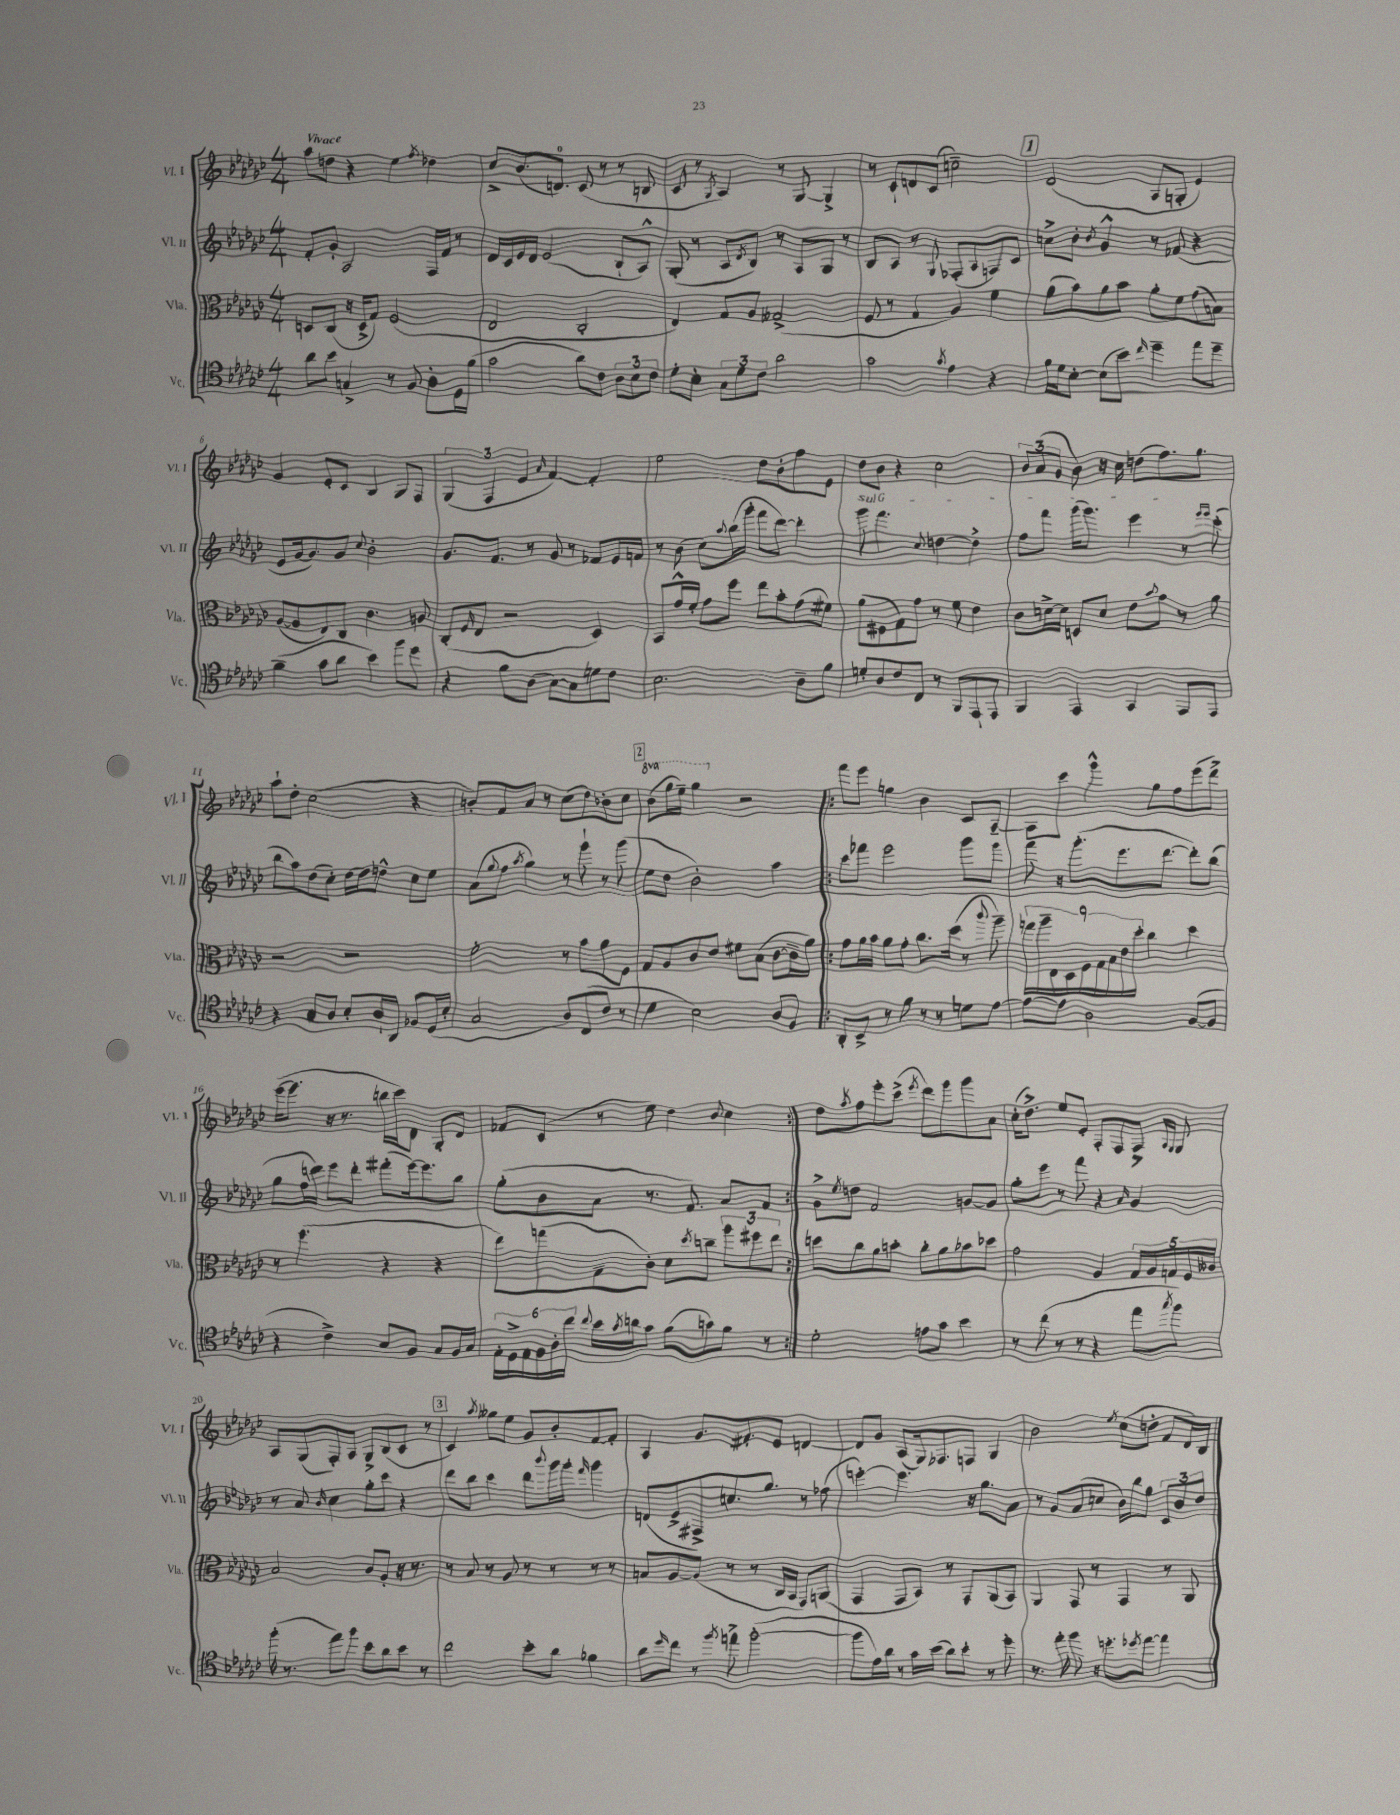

**kern	**kern	**kern	**kern
*part4	*part3	*part2	*part1
*staff4	*staff3	*staff2	*staff1
*I"Vc.	*I"Vla.	*I"Vl. II	*I"Vl. I
*I'Vc.	*I'Vla.	*I'Vl. II	*I'Vl. I
*clefC4	*clefC3	*clefG2	*clefG2
*k[b-e-a-d-g-c-]	*k[b-e-a-d-g-c-]	*k[b-e-a-d-g-c-]	*k[b-e-a-d-g-c-]
*M4/4	*M4/4	*M4/4	*M4/4
=1	=1	=1	=1
!	!	!	!LO:TX:a:B:t=Vivace
8a-\L	8Dn/L	8f'/L	8aa-\L
8b-\J	(8C-/J	8g-'/J	8ddn\J
4Gn^/	16r	2A-/	4r
.	16D^/KL	.	.
.	8G-/J)	.	.
8r	(2F/	.	4ee-\
8F/	.	.	.
.	.	.	8qff/
8A-'\L	.	16F/LL	4dd-X\
.	.	16f/JJ	.
16D-\L	.	8r	.
(16f\JJ	.	.	.
=2	=2	=2	=2
2g-\	2E-/	16d-/LL	8cc-^/L
.	.	16c-/	.
.	.	16e-/	(8.b-/
.	.	16d-/JJ	.
.	.	(2e-/	.
.	.	.	8.dn/J)
8a-\L)	2C-'/	.	(8c-/
8c-\J	.	.	8r
12A-\L	.	8B-`/L	8r
12B-\	.	.	.
.	.	8A-^^/J)	8Bn/
12c-\J	.	.	.
=3	=3	=3	=3
8d-'\L	4E-/)	(8G-'/	8c-/
8B-'\J	.	8r	8r
.	.	.	8qG-/
12G-\L	8G-/L	8A-/L	4A-/)
12d-\	.	.	.
.	.	8qd-/	.
.	8A-/J	8B-/J)	.
12c-\J	.	.	.
2a-\	(2G--X^/	8r	8r
.	.	8A-/L	[8G-/
.	.	8G-/J	4G-^/]
.	.	8r	.
=4	=4	=4	=4
2g-\	8F/	8B-/L	8r
.	8r	8A-/J	8c-`/L
.	4G-/	8r	8dn/
.	.	8G-/	(8c-/J
8qg-/	.	.	.
4e-\	4A-/)	(8F-X'/L	2ccn~\)
.	.	8A-/	.
4r	4f\	8Fn/)	.
.	.	8c-/J	.
!!LO:REH:place=s1:t=1
=5	=5	=5	=5
16f\LL	(8a-\L	8ccn^\L	(2d-/
16d-\J	.	.	.
[8B-'\J	8b-\)	8b-'\J	.
.	.	8qb-/	.
(8B-\L]	8a-\	4g-^^/	.
8b-\J)	8b-\J	.	.
16qqcc-/	.	.	.
4dd-~\	8a-'\L	8r	8A-/L
.	8f\	(8f-X/	8Gn'/J
8ee-\L	(8g-\	4r	4e-/)
8dd-~\J	8Bn\J)	.	.
!!LO:LB:g=z
=6	=6	=6	=6
(4f~\	([8A-/L	8e-/L	4g-/
.	8A-/]	[16g-/k	.
.	.	8.g-/])	.
8g-\L	8E-/)	.	8e-'/L
8a-\J	8C-/J	8g-/J	8c-/J
.	.	8qqcc-/	.
4b-\)	4.c-\	2b-'\	4B-/
8ff\L	.	.	8G-/L
8dd-\J	8An/	.	8F/J
=7	=7	=7	=7
4r	(8C-'/L	8.g-/L	(6G-/
.	16qqF/	.	.
.	8E-/J	.	.
.	.	.	6F/
.	.	8.f/J	.
8f\L	2r	.	.
.	.	.	6e-/
(8A-\J	.	8r	.
.	.	.	16qqa-/
[8G-\L)	.	8g-/	[4f/)
8G-\]	.	8r	.
8dn\	4D-/)	8f-X/L	4f'/]
8c-\J	.	16e-/L	.
.	.	16fn/JJ	.
=8	=8	=8	=8
2.B-\	8BB-/L	8r	2ee-\
.	16g-^^/L	(8b-\	.
.	16f'/JJ	.	.
.	8g-\L	8cc-\L)	.
.	.	8qqaa-/	.
.	8ff\J	(16bb-\L	.
.	.	16ggg-'\JJ	.
.	8ee-\L	8fff\L	8dd-\L
.	8b-'\	[8ddd-\J)	8b-'\
8A-~\L	(8g-\	4ddd-'\]	8ff\
8f\J	8f#X\J)	.	8e-\J
=9	=9	=9	=9
!	!	!LO:TX:a:i:t=sul G	!
8dn'/L	(8a-\L	8ggg-\	8dd-\L
8A-/	8F#X\	4.fff\	8b-\J
8c-/	8G-\)	.	4r
8C-/J	8g-\J	.	.
.	.	8qqcc-/	.
8r	8r	[4ddn\	2cc-\
8FF/L	8f\	.	.
8EE-`/	4e-\	4dd^\]	.
8EE-/J	.	.	.
=10	=10	=10	=10
4FF/	8c-\L	8ff\L	12b-/L
.	.	.	(12a-/
.	[16dn^\L	8fff\J	.
.	.	.	12g-/J
.	16d\JJ]	.	.
4EE-/	8Dn/L	(16ggg-\KL	8b-\)
.	.	8.ggg-\J)	.
.	8d/J	.	16r
.	.	.	16cc-\
4GG-/	8e-\L	4eee-\	(8ddn\L
.	8qqb-/	.	.
.	8g-\J	.	8.ff\)
8EE-/L	8r	8r	.
.	.	.	8.gg-\J
.	.	16qqeee-/LL	.
.	.	16qqeee-/JJ	.
8EE-/J	8a-\	(8ccc-'\	.
!!LO:LB:g=z
=11	=11	=11	=11
4r	2r	8bb-\L	8aa-`\L
.	.	8aa-\)	8dd-'\J
8G-/L	.	(8dd-\	(2cc-\
8A-/J	.	8cc-'\J)	.
8B-'/L	2r	[16dd-\LL	.
.	.	16dd-\J]	.
16A-`/L	.	8ddn^^\J	.
16AA-/JJ	.	.	.
8F-X/L	.	8cc-\L	4r
(16D-/L	.	8ee-\J	.
16B-'/JJ	.	.	.
=12	=12	=12	=12
2G-/	2f'\	(8a-\L	8bn'/L)
.	.	8qqgg-/	.
.	.	8ff\J	8f/
.	.	8qaa-/	.
.	.	4gg-\)	8a-/J
.	.	.	8r
8A-/L)	8r	8r	(8cc-\L
(8C-/	8b-\L	8ggg-`\	8dd-\)
8c-/J	8a-\	8r	8b-X'\
8r	8F\J	(8ggg-\	8cc-\J
!!LO:REH:place=s1:t=2
=13	=13	=13	=13
*	*	*	*8va
4d-\	8G-/L	8ee-\L	(8bb-\L
.	8A-/	8dd-\J	16ggg-\L
.	.	.	16eee-~\JJ)
2B-\)	8c-/	2b-'\)	4ggg-\
.	8e-/J	.	.
*	*	*	*X8va
.	8f#X\L	.	2r
.	(8B-\J	.	.
8A-/L	[8c-\L	4aa-\	.
8F/J	16c-~\L]	.	.
.	16a-\JJ)	.	.
=14!|:	=14!|:	=14!|:	=14!|:
8AA-'/L	8g-\L	8ccc-\L	8fff\L
8BB-^/J	16a-\L	8fff-X\J	8eee-\J
.	16b-\JJ	.	.
8r	8a-\L	2eee-\	4ggn\
8f\	8g-'\J	.	.
8r	8.cc-\L	.	4b-\
8r	.	.	.
.	(16dd-\Jk	.	.
8dn\L	8r	8ggg-\L	8c-/L
.	8qqccc-/	.	.
[8e-\J	8aa-~\)	8ggg-\J	[8A-~/J
=15	=15	=15	=15
8e-\L_	18ggn\LL	8fff\	8A-\L]
.	18aa-~\	.	.
.	18E-\	.	.
8e-\J]	.	16r	8ccc-\J
.	18D-\	.	.
.	.	(8.ggg-'\L	.
.	18F\	.	.
2A-\	.	.	4ggg-^^\
.	18G-\	.	.
.	18B-\	.	.
.	.	8.eee-\	.
.	18e-\	.	.
.	18dd-'\JJ	.	.
.	4cc-\	.	8gg-\L
.	.	[8.ddd-\J	.
.	.	.	8ff\
([8F/L	4dd-\	8ddd-'\L])	(8eee-\
8F/J]	.	(8bb-\J	8ddd-^\J)
!!LO:LB:g=z
=16	=16	=16	=16
4r	8r	8gg-\L	([16eee-\KL
.	.	.	8.eee-\J]
.	(4.ff\	16ff\L	.
.	.	16dddn\JJ)	.
4c-^\)	.	8eee-\L	16r
.	.	.	8.r
.	.	8ddd'\J	.
8B-/L	4r	(8fff#X'\L	16bbn\LL
.	.	.	16ccc-\J)
8F/J	.	[16eee-\k)	8d-\J
.	.	8.eee-\]	.
8G-/L	4r	.	8G-'/L
16F/L	.	8bb-\J	8d-/J
16G-/JJ	.	.	.
=17	=17	=17	=17
24E-'\LL	8ee-\L)	(8gg-'\L	8f-X/L
24D-^\	.	.	.
24E-\	.	.	.
24F\	(8ggn\	8b-\	(8c-/J
24A-'\	.	.	.
24cc-\JJ	.	.	.
8qqcc-/	.	.	.
16b-\LL	8G-~\	8a-\J	8r
8qg-/	.	.	.
16an\J	.	.	.
8g-\J	8c-'\J)	8.r	8ee-\)
(8f\L	8d-\L	.	4dd-\
.	.	8.f/)	.
.	8qdd-/	.	.
8gn\)	8ccn~\J	.	.
.	.	.	8qqb-/
8f\J	12aa-\L	8a-/L	4cc-\
.	12ff#X\	.	.
8r	.	8f/J	.
.	12ee-\J	.	.
=18:|!	=18:|!	=18:|!	=18:|!
2d-'\	8ddn\L	8g-^\L	8dd-\L
.	.	8qee-/	8qaa-/
.	8cc-\	8ddn\J	8ff\
.	8a-\	2f/	8eee-'\
.	8bn'\J	.	(8ccc-^\J
.	.	.	8qeee-/
8en\L	8cc-'\L	.	8ddd-\L)
8g-\J	8a-\	.	8ggg-\
4b-\	8b-X\	[8gn/L	8ggg-\
.	8dd-X\J	8g/J]	8a-\J
=19	=19	=19	=19
8r	2g-\	8gg-'\L	(16cc-'\KL
.	.	.	8.dd-^\J)
(8cc-\	.	8eee-\J	.
8r	.	8r	8ee-/L
8r	.	8fff\	8e-'/J
4r	4A-/	4r	8F'/L
.	.	.	8F/
.	.	16qqa-/	.
8ee-\L	20G-/LL	4g-/	8F^/J
.	20A-/	.	.
.	20Gn/	.	.
.	.	.	16qqA-/LL
8qgg-/	.	.	16qqG-/JJ
8ff\J)	.	.	8G-/
.	20F/	.	.
.	20c--X/JJ	.	.
!!LO:LB:g=z
=20	=20	=20	=20
(16ff'\	2B-/	8r	8A-/L
8.r	.	.	.
.	.	8a-/	(8G-/
.	.	16qqb-/	.
8ee-\L)	.	4cc-\	8F'/)
8ff\J	.	.	8A-/J
8b-\L	8c-/L	8gg-'\L	8G-^/L
8a-\	8A-'/J	8ccc-\J	(8B-/
8b-\J	16r	4r	8c-/J
.	8.r	.	.
8r	.	.	8r
!!LO:REH:place=s1:t=3
=21	=21	=21	=21
2cc-\	8r	8ddd-\L	4c-/)
.	8B-/	8bb-\J	.
.	.	.	8qaa-/
.	8r	4ccc-\	8gg--X\L
.	8A-/	.	8ee-\J
8b-'\L	8r	8ddd-\L	8g-/L
.	.	8qqbbb-/	.
8a-\J	8r	16ggg-\L	8b-'/
.	.	16ggg-'\JJ	.
.	.	16qqfff/	.
4f-X\	8r	4ggg-\	[8f/
.	8r	.	8f'/J]
=22	=22	=22	=22
8a-\L	8Bn/L	(8dn/L	4A-/
16qqdd-/	.	.	.
8cc-\J	[8A-/	8e-^/	.
8r	(8A-/J]	8F#X^/)	8.g-/L
8qff/	.	.	.
8een^\	8r	8.ccn/	.
.	.	.	8.f#X'/
([2ff'\	8r	.	.
.	.	8.gg-/J	.
.	16C-/LL	.	8e-/J
.	16BB-/JJ	.	.
.	8GG-/L)	8r	[4dn/
.	(8AAn/J	(8ff-X\	.
=23	=23	=23	=23
8ff\L]	4GG-/	[4eeen'\)	8d/L]
16e-\L)	.	.	8g-/J
16a-\JJ	.	.	.
8r	8GG-/L	4.eee\]	(8A-/L
16g-\LL	8BB-/J)	.	16G-/k)
(16b-\JJ	.	.	8.F-X/
8a-\L)	8r	.	.
8b-'\J	8GG-/L	16r	8Fn/J
.	.	8.gg-\L	.
8r	(8AA-/	.	4G-/
8dd-'\	8BB-/J)	8a-\J	.
=24	=24	=24	=24
8.r	4AA-/	8r	2b-\
.	.	8g-/L	.
16ee-'\	.	.	.
8ff\	8GG-/	(8a-/	.
16r	8r	8ccn/J	.
8.ddn'\L	.	.	.
.	.	.	8qee-/
.	4GG-/	16b-\LL)	(8cc-\L
.	.	16bb-\J	.
8qdd-X/	.	.	.
[8ee-\J	.	8gg-\J	8ddn'\J
4ee-\]	8r	12c-/L	8f/L
.	.	12b-/	.
.	8AA-/	.	16d-/L)
.	.	12dd-/J	.
.	.	.	16B-/JJ
==	==	==	==
*-	*-	*-	*-
